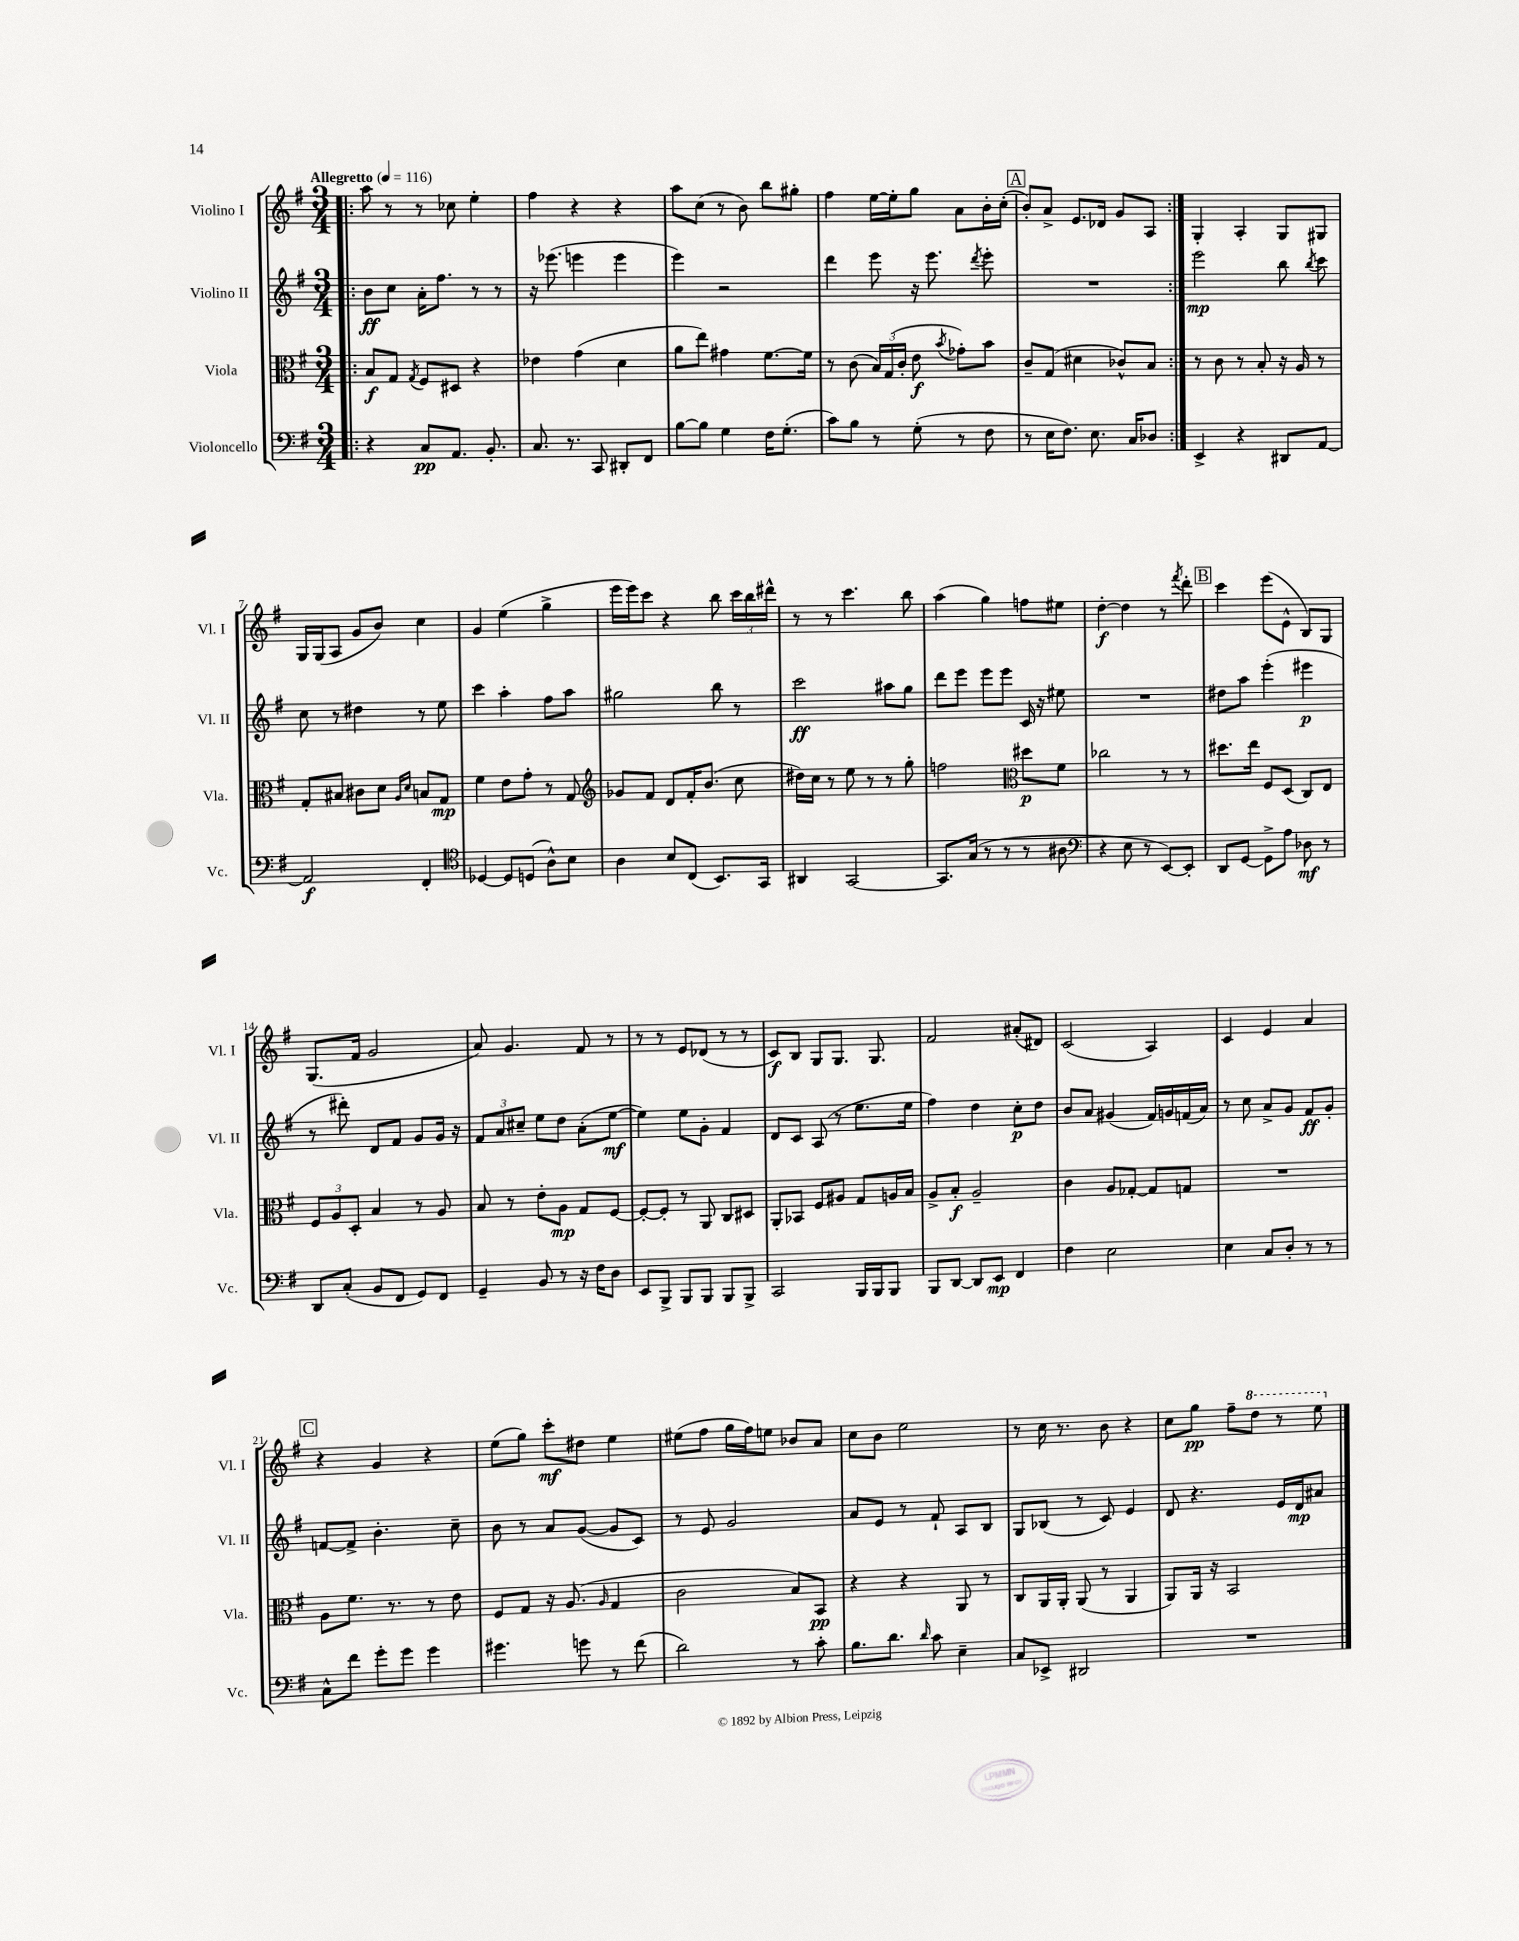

**kern	**dynam	**kern	**dynam	**kern	**dynam	**kern	**dynam
*part4	*part4	*part3	*part3	*part2	*part2	*part1	*part1
*staff4	*staff4	*staff3	*staff3	*staff2	*staff2	*staff1	*staff1
*I"Violoncello	*	*I"Viola	*	*I"Violino II	*	*I"Violino I	*
*I'Vc.	*	*I'Vla.	*	*I'Vl. II	*	*I'Vl. I	*
*clefF4	*	*clefC3	*	*clefG2	*	*clefG2	*
*k[f#]	*	*k[f#]	*	*k[f#]	*	*k[f#]	*
*M3/4	*	*M3/4	*	*M3/4	*	*M3/4	*
*MM116	*	*MM116	*	*MM116	*	*MM116	*
=1!|:	=1!|:	=1!|:	=1!|:	=1!|:	=1!|:	=1!|:	=1!|:
!	!	!	!	!	!	!LO:TX:a:B:t=Allegretto	!
4r	.	8B/L	f	8b\L	ff	8aa\	.
.	.	8G/J	.	8cc\J	.	8r	.
.	.	8qG/	.	.	.	.	.
8C/L	pp	8F#/L	.	16a'\KL	.	8r	.
.	.	.	.	8.ff#\J	.	.	.
8.AA/J	.	8D#X/J	.	.	.	8cc-X\	.
.	.	4r	.	8r	.	4ee'\	.
8.BB'/	.	.	.	.	.	.	.
.	.	.	.	8r	.	.	.
=2	=2	=2	=2	=2	=2	=2	=2
8.C/	.	4e-X\	.	16r	.	4ff#\	.
.	.	.	.	(8.eee-X\	.	.	.
8.r	.	.	.	.	.	.	.
.	.	(4g\	.	4eeen\	.	4r	.
8CC/	.	.	.	.	.	.	.
8DD#X'/L	.	4d\	.	4eee\	.	4r	.
8FF#/J	.	.	.	.	.	.	.
=3	=3	=3	=3	=3	=3	=3	=3
[8B\L	.	8a\L	.	4eee\)	.	8aa\L	.
8B\J]	.	8ee\J)	.	.	.	(8cc\J	.
4G\	.	4g#X\	.	2r	.	8r	.
.	.	.	.	.	.	8b\)	.
16F#\KL	.	[8.f#\L	.	.	.	8bb\L	.
(8.G'\J	.	.	.	.	.	.	.
.	.	.	.	.	.	8gg#X'\J	.
.	.	16f#\Jk]	.	.	.	.	.
=4	=4	=4	=4	=4	=4	=4	=4
8c\L)	.	8r	.	4ddd\	.	4ff#\	.
8B\J	.	(8c\	.	.	.	.	.
8r	.	24B/LL)	.	8eee\	.	[16ee\LL	.
.	.	(24G/	.	.	.	.	.
.	.	.	.	.	.	16ee'\J]	.
.	.	24c'/JJ	.	.	.	.	.
(8G'\	.	8e\	f	16r	.	8gg\J	.
.	.	.	.	8.eee\	.	.	.
.	.	8qb/	.	.	.	.	.
8r	.	8g-X'\L)	.	.	.	8a\L	.
.	.	.	.	8qddd/	.	.	.
8F#\	.	8b\J	.	8eee'\	.	16b'\L	.
.	.	.	.	.	.	(16cc'\JJ	.
!!LO:REH:place=s1:t=A
=5	=5	=5	=5	=5	=5	=5	=5
8r	.	8c~/L	.	2.r	.	8b'/L)	.
16E\KL	.	(8G/J	.	.	.	8a^/J	.
8.F#\J)	.	.	.	.	.	.	.
.	.	4d#X\	.	.	.	8.e/L	.
8.E\	.	.	.	.	.	.	.
.	.	.	.	.	.	16d-X/Jk	.
.	.	8c-X^^/L)	.	.	.	8g/L	.
16C/KL	.	.	.	.	.	.	.
8D-X/J	.	8B/J	.	.	.	8A/J	.
=6:|!	=6:|!	=6:|!	=6:|!	=6:|!	=6:|!	=6:|!	=6:|!
4EE^/	.	8r	.	2eee\	mp	4G'/	.
.	.	8c\	.	.	.	.	.
4r	.	8r	.	.	.	4A'/	.
.	.	8B'/	.	.	.	.	.
8DD#X/L	.	16r	.	8bb\	.	8G/L	.
.	.	16A/	.	.	.	.	.
.	.	.	.	8qbb/	.	.	.
[8AA/J	.	8r	.	8ccc\	.	8G#X/J	.
!!LO:LB:g=z
=7	=7	=7	=7	=7	=7	=7	=7
2AA/]	f	8G'/L	.	8cc\	.	16G/LL	.
.	.	.	.	.	.	(16G/J	.
.	.	8B#X/J	.	8r	.	8A/J	.
.	.	8c#X\L	.	4dd#X\	.	8g/L	.
.	.	8d\J	.	.	.	8b/J)	.
.	.	16qqA/LL	.	.	.	.	.
.	.	16qqd/JJ	.	.	.	.	.
4FF#'/	.	8Bn/L	.	8r	.	4cc\	.
.	.	8G/J	mp	8ee\	.	.	.
=8	=8	=8	=8	=8	=8	=8	=8
*clefC4	*	*	*	*	*	*	*
[4D-X/	.	4f#\	.	4ccc\	.	4g/	.
8D-/L]	.	8e\L	.	4aa'\	.	(4ee\	.
(8Dn/J	.	8g'\J	.	.	.	.	.
8A^^\L)	.	8r	.	8ff#\L	.	4gg^\	.
8B\J	.	8G/	.	8aa\J	.	.	.
=9	=9	=9	=9	=9	=9	=9	=9
*	*	*clefG2	*	*	*	*	*
4A\	.	8g-X/L	.	2gg#X\	.	16eee\LL	.
.	.	.	.	.	.	16eee\J)	.
.	.	8f#/J	.	.	.	8ccc\J	.
8B/L	.	8d/L	.	.	.	4r	.
(8C/J	.	16f#'/K	.	.	.	.	.
.	.	(8.b/J	.	.	.	.	.
8.BB/L)	.	.	.	8bb\	.	8bb\	.
.	.	8cc\	.	8r	.	24ccc\LL	.
.	.	.	.	.	.	24bb\	.
16GG/Jk	.	.	.	.	.	.	.
.	.	.	.	.	.	24ddd#X^^\JJ	.
=10	=10	=10	=10	=10	=10	=10	=10
4AA#X/	.	16dd#X\LL)	.	2ccc\	ff	8r	.
.	.	16cc\JJ	.	.	.	.	.
.	.	8r	.	.	.	8r	.
[2GG/	.	8ee\	.	.	.	4.ccc\	.
.	.	8r	.	.	.	.	.
.	.	8r	.	8aa#X\L	.	.	.
.	.	8gg'\	.	8gg\J	.	8bb\	.
=11	=11	=11	=11	=11	=11	=11	=11
8.GG/L]	.	2ffn\	.	8ddd\L	.	(4aa\	.
.	.	.	.	8eee\J	.	.	.
(16G/Jk	.	.	.	.	.	.	.
8r	.	.	.	8eee\L	.	4gg\)	.
8r	.	.	.	8eee\J	.	.	.
*	*	*clefC3	*	*	*	*	*
8r	.	8dd#X\L	p	16c/	.	8ffn\L	.
.	.	.	.	16r	.	.	.
8A#X\	.	8f#\J	.	8ee#X\	.	8ee#X\J	.
=12	=12	=12	=12	=12	=12	=12	=12
*clefF4	*	*	*	*	*	*	*
4r	.	2cc-X\	.	2.r	.	[4dd'\	f
8E\	.	.	.	.	.	4dd\]	.
8r	.	.	.	.	.	.	.
[8EE/L)	.	8r	.	.	.	8r	.
.	.	.	.	.	.	8qfff#/	.
8EE'/J]	.	8r	.	.	.	8ddd'\	.
!!LO:REH:place=s1:t=B
=13	=13	=13	=13	=13	=13	=13	=13
8DD/L	.	8.dd#X\L	.	8dd#X\L	.	4ccc\	.
[8GG/J	.	.	.	8aa\J	.	.	.
.	.	16ee\Jk	.	.	.	.	.
8GG^\L]	.	8F#/L	.	(4eee'\	.	(8eee\L	.
8A\J	.	(8D/J	.	.	.	8e^^\J	.
8D-X\	mf	8C/L)	.	4eee#X\	p	8B/L)	.
8r	.	8E/J	.	.	.	8G/J	.
!!LO:LB:g=z
=14	=14	=14	=14	=14	=14	=14	=14
8DD/L	.	12F#/L	.	8r	.	(8.G/L	.
.	.	12A/	.	.	.	.	.
(8C'/J	.	.	.	8ddd#X'\)	.	.	.
.	.	12D'/J	.	.	.	.	.
.	.	.	.	.	.	16f#/Jk	.
8BB/L	.	4B/	.	8d/L	.	2g/	.
8FF#/J	.	.	.	8f#/J	.	.	.
8GG/L)	.	8r	.	8g/L	.	.	.
8FF#/J	.	8A/	.	16g/Jk	.	.	.
.	.	.	.	16r	.	.	.
=15	=15	=15	=15	=15	=15	=15	=15
4GG~/	.	8B/	.	12f#/L	.	8a/)	.
.	.	.	.	12a/	.	.	.
.	.	8r	.	.	.	4.g/	.
.	.	.	.	12cc#X~/J	.	.	.
8BB/	.	8e'\L	.	8ee\L	.	.	.
8r	.	8A\J	mp	8dd\J	.	.	.
16r	.	8G/L	.	(8a'\L	.	8f#/	.
16F#\KL	.	.	.	.	.	.	.
8D\J	.	[8F#/J	.	[8ee\J	mf	8r	.
=16	=16	=16	=16	=16	=16	=16	=16
8EE/L	.	8F#'/L_	.	4ee\])	.	8r	.
8BBB^/J	.	8F#'/J]	.	.	.	8r	.
8BBB/L	.	8r	.	8ee\L	.	8e/L	.
8BBB/J	.	8AA/	.	8g'\J	.	(8d-X/J	.
8BBB/L	.	8C/L	.	4f#/	.	8r	.
8BBB^/J	.	8D#X/J	.	.	.	8r	.
=17	=17	=17	=17	=17	=17	=17	=17
2CC/	.	8AA'/L	.	8d/L	.	8c/L)	f
.	.	8BB-X/J	.	8c/J	.	8B/J	.
.	.	8F#/L	.	(8A/	.	8G/L	.
.	.	8A#X/J	.	8r	.	8.G/J	.
16BBB/LL	.	8G/L	.	8.ee\L	.	.	.
16BBB/J	.	.	.	.	.	8.G/	.
8BBB/J	.	16An/L	.	.	.	.	.
.	.	16B/JJ	.	16ee\Jk	.	.	.
=18	=18	=18	=18	=18	=18	=18	=18
8BBB/L	.	8A^/L	.	4ff#\)	.	2f#/	.
[8DD/J	.	8B'/J	f	.	.	.	.
8DD/L]	.	2A~/	.	4dd\	.	.	.
8EE/J	mp	.	.	.	.	.	.
4FF#/	.	.	.	8cc'\L	p	(8a#X'/L	.
.	.	.	.	8dd\J	.	8d#X/J)	.
=19	=19	=19	=19	=19	=19	=19	=19
4F#\	.	4c\	.	8b/L	.	(2c/	.
.	.	.	.	8a/J	.	.	.
2E\	.	8A/L	.	(4g#X/	.	.	.
.	.	[8G-X'/J	.	.	.	.	.
.	.	8G-/L]	.	16f#/LL)	.	4A/)	.
.	.	.	.	16gn/	.	.	.
.	.	8Gn/J	.	(16fn/	.	.	.
.	.	.	.	16a/JJ)	.	.	.
=20	=20	=20	=20	=20	=20	=20	=20
4E\	.	2.r	.	8r	.	4c/	.
.	.	.	.	8cc\	.	.	.
8C/L	.	.	.	8a^/L	.	4e/	.
8D'/J	.	.	.	8g/J	.	.	.
8r	.	.	.	8f#/L	ff	4a/	.
8r	.	.	.	8g'/J	.	.	.
!!LO:LB:g=z
!!LO:REH:place=s1:t=C
=21	=21	=21	=21	=21	=21	=21	=21
8C^^\L	.	8A\L	.	[8fn/L	.	4r	.
8f#\J	.	8.f#\J	.	8f^/J]	.	.	.
8g'\L	.	.	.	4.b'\	.	4g/	.
.	.	8.r	.	.	.	.	.
8g\J	.	.	.	.	.	.	.
4g\	.	8r	.	.	.	4r	.
.	.	8e\	.	8cc~\	.	.	.
=22	=22	=22	=22	=22	=22	=22	=22
4.g#X\	.	8F#/L	.	8b\	.	(8ee\L	.
.	.	8G/J	.	8r	.	8gg\J)	.
.	.	16r	.	8a/L	.	8ccc'\L	mf
.	.	(8.A/	.	.	.	.	.
8gn\	.	.	.	([8g/J	.	8dd#X\J	.
.	.	16qqA/	.	.	.	.	.
8r	.	4G/	.	8g/L]	.	4ee\	.
(8f#\	.	.	.	8c/J)	.	.	.
=23	=23	=23	=23	=23	=23	=23	=23
2d\)	.	2c\	.	8r	.	(8ee#X\L	.
.	.	.	.	8e/	.	8ff#\J	.
.	.	.	.	2g/	.	16gg\LL	.
.	.	.	.	.	.	16ff#\J)	.
.	.	.	.	.	.	8een\J	.
8r	.	8B/L)	.	.	.	8b-X/L	.
8c'\	.	8BB/J	pp	.	.	8a/J	.
=24	=24	=24	=24	=24	=24	=24	=24
8.B\L	.	4r	.	8a/L	.	8cc\L	.
.	.	.	.	8e/J	.	8b\J	.
8.d\J	.	.	.	.	.	.	.
.	.	4r	.	8r	.	2ee\	.
16qqd/	.	.	.	.	.	.	.
8c\	.	.	.	8f#`/	.	.	.
4E~\	.	8AA/	.	8A/L	.	.	.
.	.	8r	.	8B/J	.	.	.
=25	=25	=25	=25	=25	=25	=25	=25
8C/L	.	8C/L	.	8G/L	.	8r	.
8EE-X^/J	.	16AA/L	.	(8B-X/J	.	16cc\	.
.	.	16AA'/JJ	.	.	.	8.r	.
2DD#X/	.	(8AA/	.	8r	.	.	.
.	.	8r	.	8c/)	.	8b\	.
.	.	4AA/	.	4e/	.	4r	.
=26	=26	=26	=26	=26	=26	=26	=26
2.r	.	8AA/L)	.	8d/	.	8cc\L	.
.	.	16AA/Jk	.	4.r	.	8gg\J	pp
.	.	16r	.	.	.	.	.
.	.	2BB/	.	.	.	8ff#~\L	.
*	*	*	*	*	*	*8va	*
.	.	.	.	.	.	8ddd\J	.
.	.	.	.	16e/LL	.	8r	.
.	.	.	.	16d/J	mp	.	.
.	.	.	.	8a#X/J	.	8eee\	.
*	*	*	*	*	*	*X8va	*
==	==	==	==	==	==	==	==
*-	*-	*-	*-	*-	*-	*-	*-
